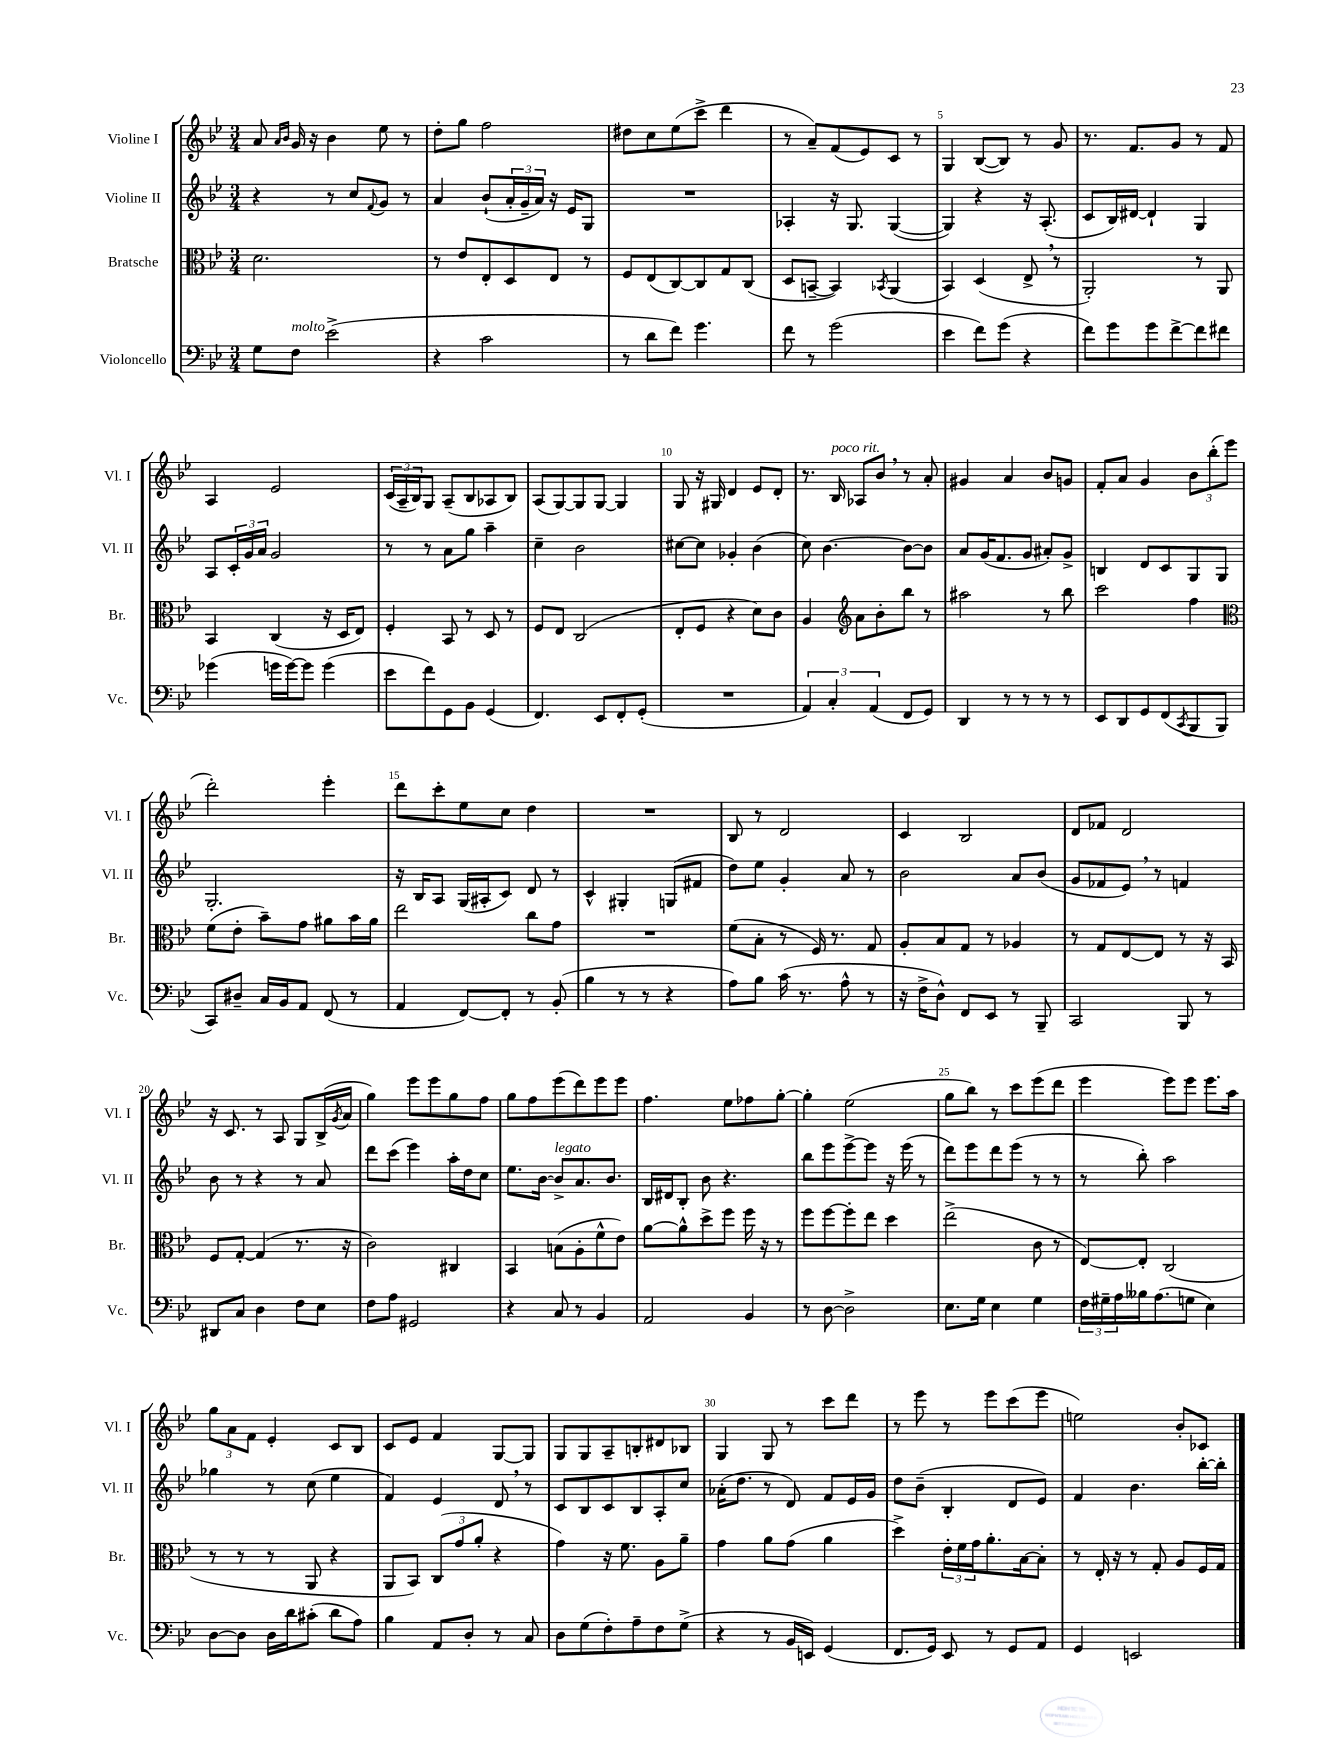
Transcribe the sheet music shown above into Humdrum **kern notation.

**kern	**kern	**kern	**kern
*staff4	*staff3	*staff2	*staff1
*clefF4	*clefC3	*clefG2	*clefG2
*k[b-e-]	*k[b-e-]	*k[b-e-]	*k[b-e-]
*M3/4	*M3/4	*M3/4	*M3/4
8G\L	2.d\	4r	8a/
.	.	.	16qqa/LL
.	.	.	16qqb-/JJ
8F\J	.	.	16g/
.	.	.	16r
(2e-^\	.	8r	4b-\
.	.	8cc/L	.
.	.	8qqf/	.
.	.	8g/J	8ee-\
.	.	8r	8r
=	=	=	=
4r	8r	4a/	8dd'\L
.	8e-/L	.	8gg\J
2c\	8E-'/	(8b-`/L	2ff\
.	8D/	24a'/L	.
.	.	24g~/	.
.	.	24a/JJ)	.
.	8E-/J	16r	.
.	.	16e-/LK	.
.	8r	8G/J	.
=	=	=	=
8r	8F/L	2.r	8dd#\L
8d\L	(8E-/	.	8cc\
8f\J)	[8C/)	.	(8ee-\
4.g\	8C/]	.	8ccc^\J
.	8G/	.	4ddd\
.	(8C/J	.	.
=	=	=	=
8f\	8D/L	4A-'/	8r
8r	[8BB~/J	.	8a~/L)
(2g\	4BB/])	16r	(8f/
.	.	8.G/	.
.	.	.	8e-/)
.	8qBB-/	.	.
.	(4AA/	([4G/	8c/J
.	.	.	8r
=	=	=	=
4e-\	4BB-/)	4G/])	4G/
8f\L)	(4D/	4r	([8B-/L
(8g\J	.	.	8B-/]J)
4r	8E-^/	16r	8r
.	.	(8.A'/	.
.	8r	.	8g/
=	=	=	=
8f\L)	2AA'/)	8c/L	8.r
8g\	.	16B-/L)	.
.	.	[16d#/JJ	8.f/L
8g\	.	4d#`/]	.
[8f^\	.	.	8g/J
8f\]	8r	4G/	8r
8f#\J	8AA/	.	8f/
=	=	=	=
(4g-\	4BB-/	8A/L	4A/
.	.	24c'/L	.
.	.	24g/	.
.	.	24a/JJ	.
16g\LL	(4C/	2g/	2e-/
[16g\J)	.	.	.
8g\]J	.	.	.
(4g\	16r	.	.
.	16D/LK	.	.
.	8E-/J)	.	.
=	=	=	=
8e-\L	4F'/	8r	(24c/LL
.	.	.	24A~/
.	.	.	24B-/J)
8f\)	.	8r	8G/J
8GG\	8BB-/	8a\L	(8A~/L
8BB-\J	8r	8gg\J	8B-/
(4GG/	8D/	4aa~\	8A-/
.	8r	.	8B-/J)
=	=	=	=
4.FF/)	8F/L	4cc~\	(8A/L
.	8E-/J	.	[8G/)
.	(2C/	2b-\	8G/]
8EE-/L	.	.	[8G/J
8FF'/	.	.	4G/]
(8GG'/J	.	.	.
=	=	=	=
2.r	8E-'/L	[8cc#\L	8G/
.	8F/J	8cc#\]J	16r
.	.	.	16G#/
.	4r	4g-'/	4d/
.	8d\L)	(4b-\	8e-/L
.	8c\J	.	8d'/J
=	=	=	=
6AA/)	4A/	8cc\)	8.r
.	.	[4.b-\	.
6C'/	.	.	.
.	.	.	16B-/
*	*clefG2	*	*
.	8a\L	.	8A-/L
(6AA/	.	.	.
.	8b-'\	.	8b-/J
8FF/L	8bb-\J	8b-\_L	8r
8GG/J)	8r	8b-\]J	8a'/
=	=	=	=
4DD/	2aa#\	8a/L	4g#/
.	.	(16g/K	.
.	.	8.f/	.
8r	.	.	4a/
8r	.	8g/J	.
8r	8r	8a#'/L)	8b-/L
8r	8bb-\	8g^/J	8g/J
=	=	=	=
8EE-/L	2ccc\	4B/	8f'/L
8DD/	.	.	8a/J
8GG/	.	8d/L	4g/
(8FF/	.	8c/	.
8qCC/	.	.	.
8BBB-/	4ff\	8G/	12b-\L
.	.	.	(12bb-'\
8BBB-/J	.	8G/J	.
.	.	.	12eee-\J
=	=	=	=
*	*clefC3	*	*
8CC/L)	(8f\L	2.G'/	2ddd'\)
8D#~/J	8e-'\J	.	.
16C/LL	8b-~\L)	.	.
16BB-/J	.	.	.
8AA/J	8g\J	.	.
(8FF/	8a#\L	.	4eee-'\
8r	16b-\L	.	.
.	16a#\JJ	.	.
=	=	=	=
4AA/	2ee-\	16r	8ddd\L
.	.	16B-/LK	.
.	.	8A/J	8ccc'\
[8FF/L)	.	(16G/LL	8ee-\
.	.	16A#'/J	.
8FF'/]J	.	8c/J)	8cc\J
8r	8cc\L	8d/	4dd\
(8BB-'/	8g\J	8r	.
=	=	=	=
4B-\	2.r	4c^^/	2.r
8r	.	4G#'/	.
8r	.	.	.
4r	.	(8G/L	.
.	.	8f#/J	.
=	=	=	=
8A\L)	(8f\L	8dd\L)	8B-/
8B-\J	8B-'\J	8ee-\J	8r
(16c\	8r	4g'/	2d/
8.r	.	.	.
.	16F/)	.	.
.	8.r	.	.
8A^^\	.	8a/	.
8r	8G/	8r	.
=	=	=	=
16r	8A'/L	2b-\	4c/
16F^\LK	.	.	.
8D^^\J)	8B-/	.	.
8FF/L	8G/J	.	2B-/
8EE-/J	8r	.	.
8r	4A-/	8a/L	.
8BBB-~/	.	(8b-/J	.
=	=	=	=
2CC/	8r	8g/L	8d/L
.	8G/L	8f-/	8f-/J
.	[8E-/	8e-/J)	2d/
.	8E-/]J	8r	.
8BBB-/	8r	4f/	.
8r	16r	.	.
.	16BB-/	.	.
=	=	=	=
8DD#/L	8F/L	8b-\	16r
.	.	.	8.c/
8C/J	[8G'/J	8r	.
4D\	(4G/]	4r	8r
.	.	.	8A/
8F\L	8.r	8r	8G/L
8E-\J	.	8a/	(16B-^/L
.	.	.	8qg/
.	16r	.	16a/JJ
=	=	=	=
8F\L	2c\)	8ddd\L	4gg\)
8A\J	.	(8ccc\J	.
2GG#/	.	4eee-\)	8eee-\L
.	.	.	8eee-\
.	4C#/	16aa'\LL	8gg\
.	.	16dd\J	.
.	.	8cc\J	8ff\J
=	=	=	=
4r	4BB-/	8.ee-\L	8gg\L
.	.	.	8ff\
.	.	[16b-\Jk	.
8C/	(8B\L	8b-^/]L	(8eee-\
8r	8A'\	8.a/	8ddd\)
4BB-/	8f^^\	.	8eee-\
.	.	8.b-/J	.
.	8e-\J)	.	8eee-\J
=	=	=	=
2AA/	[8a\L	16B-/LL	4.ff\
.	.	16d#/J	.
.	8a^^\]	8B-'/J	.
.	8dd^\	8b-\	.
.	8ff\J	4.r	8ee-\L
4BB-/	16ff\	.	8ff-\
.	16r	.	.
.	8r	.	[8gg'\J
=	=	=	=
8r	8ff\L	8bb-\L	4gg'\]
[8D\	[8ff\	8eee-\	.
2D^\]	8ff'\]	[8eee-^\	(2ee-\
.	8ee-\J	8eee-\]J	.
.	4dd\	16r	.
.	.	(16eee-\	.
.	.	8r	.
=	=	=	=
8.E-\L	(2ee-^\	8ddd\L)	8gg\L
.	.	8eee-\	8bb-\J)
16G\Jk	.	.	.
4E-\	.	8ddd\	8r
.	.	(8eee-\J	8ccc\L
4G\	8c\	8r	(8eee-\
.	8r	8r	8ddd\J
=	=	=	=
24F\LL	[8E-/L)	8r	4eee-\
24G#~\	.	.	.
24A\	.	.	.
16B--\J	8E-'/]J	8bb-'\)	.
(8.A\	.	.	.
.	(2C/	2aa\	8eee-\L)
8G\J	.	.	8eee-\J
4E-\)	.	.	8.eee-\L
.	.	.	16aa\Jk
=	=	=	=
[8D\L	8r	4gg-\	12gg\L
.	.	.	12a\
8D\]J	8r	.	.
.	.	.	12f\J
16D\LL	8r	8r	4e-'/
16d\J	.	.	.
(8c#'\J	8AA/	(8cc\	.
8d\L	4r	4ee-\	8c/L
8A\J)	.	.	8B-/J
=	=	=	=
4B-\	8AA/L	4f/)	8c/L
.	8BB-/J)	.	8e-/J
8AA/L	(12C/L	4e-/	4f/
.	12g/	.	.
8D'/J	.	.	.
.	12a'/J	.	.
8r	4r	8d/	[8G/L
8C/	.	8r	8G/]J
=	=	=	=
8D\L	4g\)	8c/L	8G/L
(8G\	.	8B-/	8G/
8F'\)	16r	8c/	8A~/
.	8.f\	.	.
8A~\	.	8B-/	8B'/
8F\	8A\L	8A'/	8d#/
(8G^\J	8a~\J	8cc/J	8B-/J
=	=	=	=
4r	4g\	(16a-'\LK	4G/
.	.	8.dd\J	.
8r	8a\L	8r	8G/
16BB-/LL	(8g\J	8d/)	8r
16EE/JJ)	.	.	.
(4GG/	4a\	8f/L	8ccc\L
.	.	16e-/L	8ddd\J
.	.	16g/JJ	.
=	=	=	=
8.FF/L	4dd^\)	8dd\L	8r
.	.	(8b-~\J	8eee-\
16GG/Jk)	.	.	.
8EE-/	24e-'\LL	4B-'/	8r
.	24f\	.	.
.	24g\J	.	.
8r	8.a'\	.	8eee-\L
8GG/L	.	8d/L	(8ccc\
.	[16B-\k	.	.
8AA/J	8B-'\]J	8e-/J)	8eee-\J
=	=	=	=
4GG/	8r	4f/	2ee\)
.	16E-'/	.	.
.	16r	.	.
2EE/	8r	4.b-\	.
.	8G'/	.	.
.	8A/L	.	8b-'/L
.	16F/L	[16bb-'\LL	8c-/J
.	16G/JJ	16bb-'\]JJ	.
==	==	==	==
*-	*-	*-	*-
